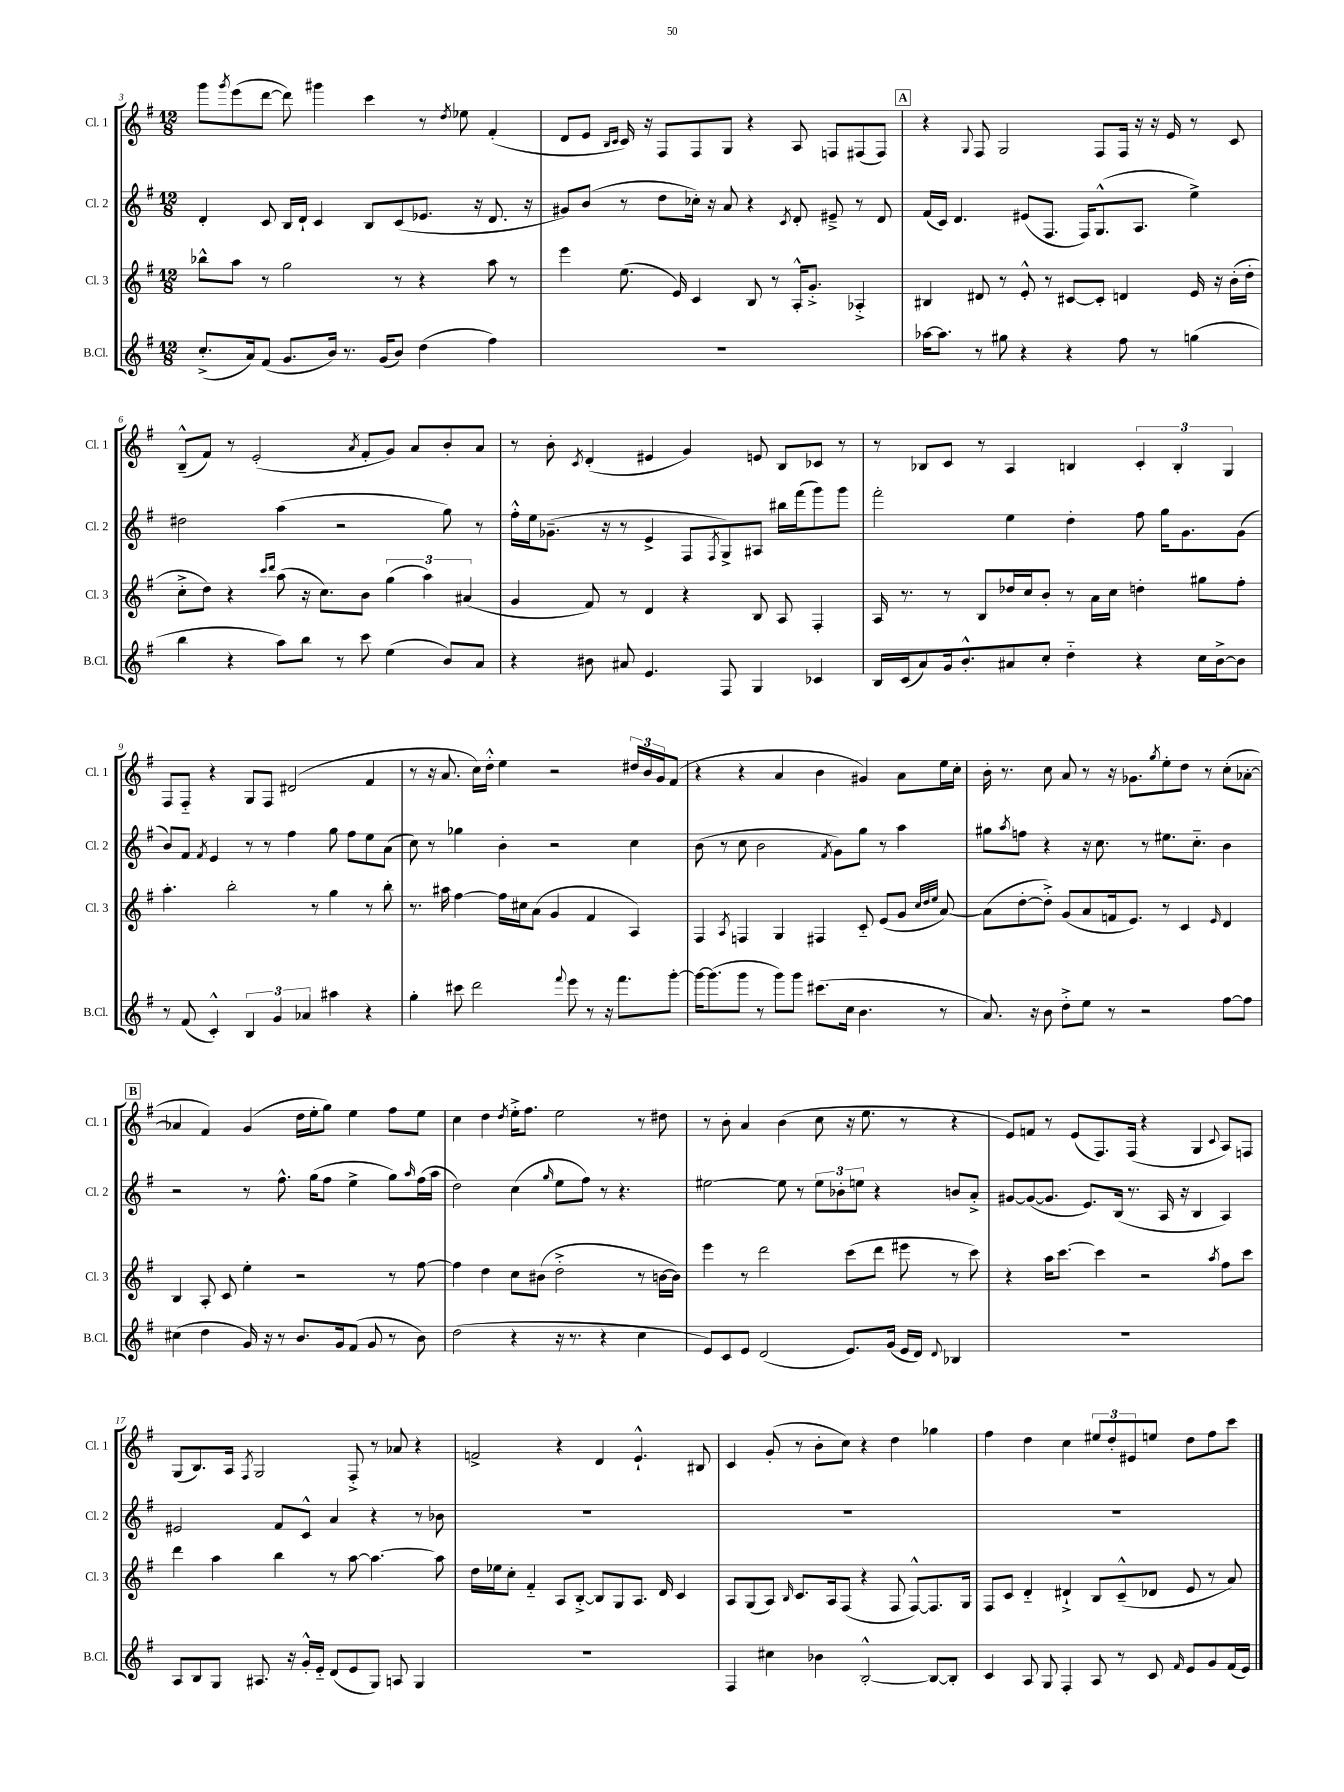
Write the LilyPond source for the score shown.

<<
\new StaffGroup <<
\new Staff = "s0" \with { instrumentName = "Cl. 1" shortInstrumentName = "Cl. 1" } {
    \clef treble \key g \major \numericTimeSignature \time 12/8
    g'''8 \acciaccatura { g'''8 } e'''8( d'''8~ d'''8) gis'''4 c'''4 r8 \acciaccatura { d''8 } ees''8 fis'4-.( |
    d'8 e'8 \grace { b16 c'16 } c'16) r16 fis8 fis8 g8 r4 a8 f8 fis8( fis8) |
    \mark \markup { \box "A" } r4 \appoggiatura { g8 } fis8 g2 fis8 fis16 r16 r16 e'16 r8 c'8 |
    b8---^( fis'8) r8 e'2-.( \acciaccatura { a'8 } fis'8-. g'8) a'8 b'8-. a'8 |
    r8 b'8-. \acciaccatura { c'8 } d'4-.( eis'4 g'4) e'8 b8 ces'8 r8 |
    r8 bes8 c'8 r8 a4 b4 \tuplet 3/2 { c'4-. b4-. g4 } |
    fis8 fis8-_ r4 g8 fis8 dis'2( fis'4 |
    r8 r16 a'8. c''16) d''16-.-^ e''4 r2 \tuplet 3/2 { dis''16 b'16 g'16 } fis'8( |
    r4 r4 a'4 b'4 gis'4) a'8 e''16 c''16-. |
    b'16-. r8. c''8 a'8 r8 r16 ges'8. \acciaccatura { g''8 } e''8-. d''8 r8 c''8-.( aes'8~-. |
    \mark \markup { \box "B" } aes'4 fis'4) g'4( d''16 e''16-. g''8) e''4 fis''8 e''8 |
    c''4 d''4 \acciaccatura { d''8 } e''16-.-> fis''8. e''2 r8 dis''8 |
    r8 b'8-. a'4 b'4( c''8 r16 e''8. r8 r4 |
    e'8) f'8 r8 e'8( fis8.) fis16( r4 g4 \appoggiatura { c'8 } a8) f8 |
    g8( b8.) a16 \acciaccatura { fis8 } g2 fis8-.-> r8 aes'8 r4 |
    f'2-> r4 d'4 e'4.-!-^ bis8 |
    c'4 g'8-.( r8 b'8-. c''8) r4 d''4 ges''4 |
    fis''4 d''4 c''4 \tuplet 3/2 { eis''8 d''8-. eis'8 } e''8 d''8 fis''8 c'''8 \bar "|." |
}
\new Staff = "s1" \with { instrumentName = "Cl. 2" shortInstrumentName = "Cl. 2" } {
    \clef treble \key g \major \numericTimeSignature \time 12/8
    d'4-. c'8 b16 d'16-! c'4 b8 c'8( ees'8. r16 d'8. r16 |
    gis'8) b'8( r8 d''8 ces''16-.) r16 a'8 r4 \acciaccatura { c'8 } d'8-. eis'8---> r8 d'8 |
    \mark \markup { \box "A" } fis'16( c'16) d'4. eis'8( fis8. fis16) g8.-^( a8. e''4->) |
    dis''2 a''4( r2 g''8) r8 |
    fis''16-.-^ e''16 ges'8.--( r16 r8 e'4-> fis8 \acciaccatura { fis8 } g8->) ais8 bis''16 fis'''16( g'''8) g'''8 |
    fis'''2-. e''4 d''4-. fis''8 g''16 g'8. g'8( |
    b'8) fis'8 \acciaccatura { fis'8 } e'4 r8 r8 fis''4 g''8 fis''8 e''8 a'8( |
    c''8) r8 ges''4 b'4-. r2 c''4 |
    b'8( r8 c''8 b'2 \acciaccatura { fis'8 } g'8) g''8 r8 a''4 |
    gis''8 \acciaccatura { a''8 } f''8 r4 r16 c''8. r8 eis''8. c''8.-_ b'4 |
    \mark \markup { \box "B" } r2 r8 fis''8.-^ g''16( fis''8 e''4-> g''8) \grace { a''16 } fis''16( a''16 |
    d''2) c''4( \grace { g''16 } e''8 fis''8) r8 r4. |
    eis''2~ eis''8 r8 \tuplet 3/2 { eis''8 bes'8-. e''8 } r4 b'8 a'8-.-> |
    gis'8~ gis'8~( gis'8. e'8.) b16( r8. a16 r16 b4 a4) |
    eis'2 fis'8 c'8-^ a'4 r4 r8 bes'8 |
    R1. |
    R1. |
    R1. \bar "|." |
}
\new Staff = "s2" \with { instrumentName = "Cl. 3" shortInstrumentName = "Cl. 3" } {
    \clef treble \key g \major \numericTimeSignature \time 12/8
    bes''8-^ a''8 r8 g''2 r8 r4 a''8 r8 |
    e'''4 e''8.( e'16) c'4 b8 r8 a16-.-^ g'8.-.-> aes4-.-> |
    \mark \markup { \box "A" } bis4 dis'8 r8 e'8-.-^ r8 cis'8~ cis'8-. d'4 e'16 r16 b'16-.( d''16-. |
    c''8-.-> d''8) r4 \grace { c'''16 d'''16 } a''8( r16 c''8.) b'8 \tuplet 3/2 { g''4( a''4) ais'4( } |
    g'4 fis'8) r8 d'4 r4 b8 a8 fis4-. |
    a16 r8. r8 b8 des''16 c''16 b'8-. r8 a'16 c''16 d''4-. gis''8 fis''8-. |
    a''4.-. b''2-. r8 g''4 r8 b''8-. |
    r8. ais''16 fis''4~ fis''16 cis''16 a'8( g'4 fis'4 a4) |
    fis4 \acciaccatura { a8 } f4 g4 fis4 c'8-_ e'8( g'8 \grace { c''32 d''32 e''32 } a'8~) |
    a'8( d''8~-. d''8-.->) g'8( a'8 f'16 e'8.) r8 c'4 \grace { e'16 } d'4 |
    \mark \markup { \box "B" } b4 a8-. c'8 e''4-. r2 r8 fis''8~ |
    fis''4 d''4 c''8 bis'8( d''2-.-> r8 b'16~ b'16) |
    e'''4 r8 d'''2 c'''8( d'''8 eis'''8 r8 c'''8) |
    r4 a''16 c'''8.~ c'''4 r2 \acciaccatura { a''8 } fis''8 c'''8 |
    d'''4 a''4 b''4 r8 a''8~ a''4.~ a''8 |
    d''16 ees''16 c''8-. fis'4-_ a8 b8~-.-> b8 g8 a8. d'16 c'4 |
    a8 g8( a8) \grace { b16 } c'8. a16 fis8( r4 fis8 fis8~-^) fis8. g16 |
    fis8 c'8 d'4-_ dis'4-!-> b8 c'8---^( des'8 e'8 r8 a'8) \bar "|." |
}
\new Staff = "s3" \with { instrumentName = "B.Cl." shortInstrumentName = "B.Cl." } {
    \clef treble \key g \major \numericTimeSignature \time 12/8
    c''8.-.->( a'16) fis'8( g'8. b'16) r8. g'16( b'8) d''4( fis''4) |
    R1. |
    \mark \markup { \box "A" } aes''16~ aes''8. r8 gis''8 r4 r4 fis''8 r8 g''4( |
    b''4 r4 a''8) b''8 r8 c'''8 e''4( b'8) a'8 |
    r4 bis'8 ais'8 e'4. fis8 g4 ces'4 |
    b16 c'16( a'8) g'16 b'8.-.-^ ais'8 c''8-. d''4-_ r4 c''16 b'16~-> b'8 |
    r8 fis'8( c'4-.-^) \tuplet 3/2 { b4 g'4 aes'4 } ais''4 r4 |
    g''4-. cis'''8 d'''2 \appoggiatura { fis'''8 } e'''8 r8 r16 fis'''8. g'''8~-. |
    g'''16~ g'''8.( g'''8 r8 g'''8) g'''8 cis'''8.( c''16 b'4. r8 |
    a'8.) r16 b'8 d''8-.-> e''8 r8 r2 fis''8~ fis''8 |
    \mark \markup { \box "B" } cis''4( d''4 g'16) r16 r8 b'8. g'16 fis'8( g'8 r8 b'8) |
    d''2( r4 r16 r8. r4 c''4 |
    e'8) c'8 e'8 d'2( e'8.) g'16( e'16 d'16) \appoggiatura { d'8 } bes4 |
    R1. |
    a8 b8 g8 ais8. r16 g'16-.-^ e'16-_ d'8( e'8 g8) a8 g4 |
    R1. |
    fis4 cis''4 bes'4 b2~-.-^ b8~ b8-. |
    c'4 a8 g8 fis4-. a8 r8 c'8 \grace { fis'16 } e'8 g'8 fis'16( e'16) \bar "|." |
}
>>
>>
\layout { \context { \Score currentBarNumber = #3 } }
